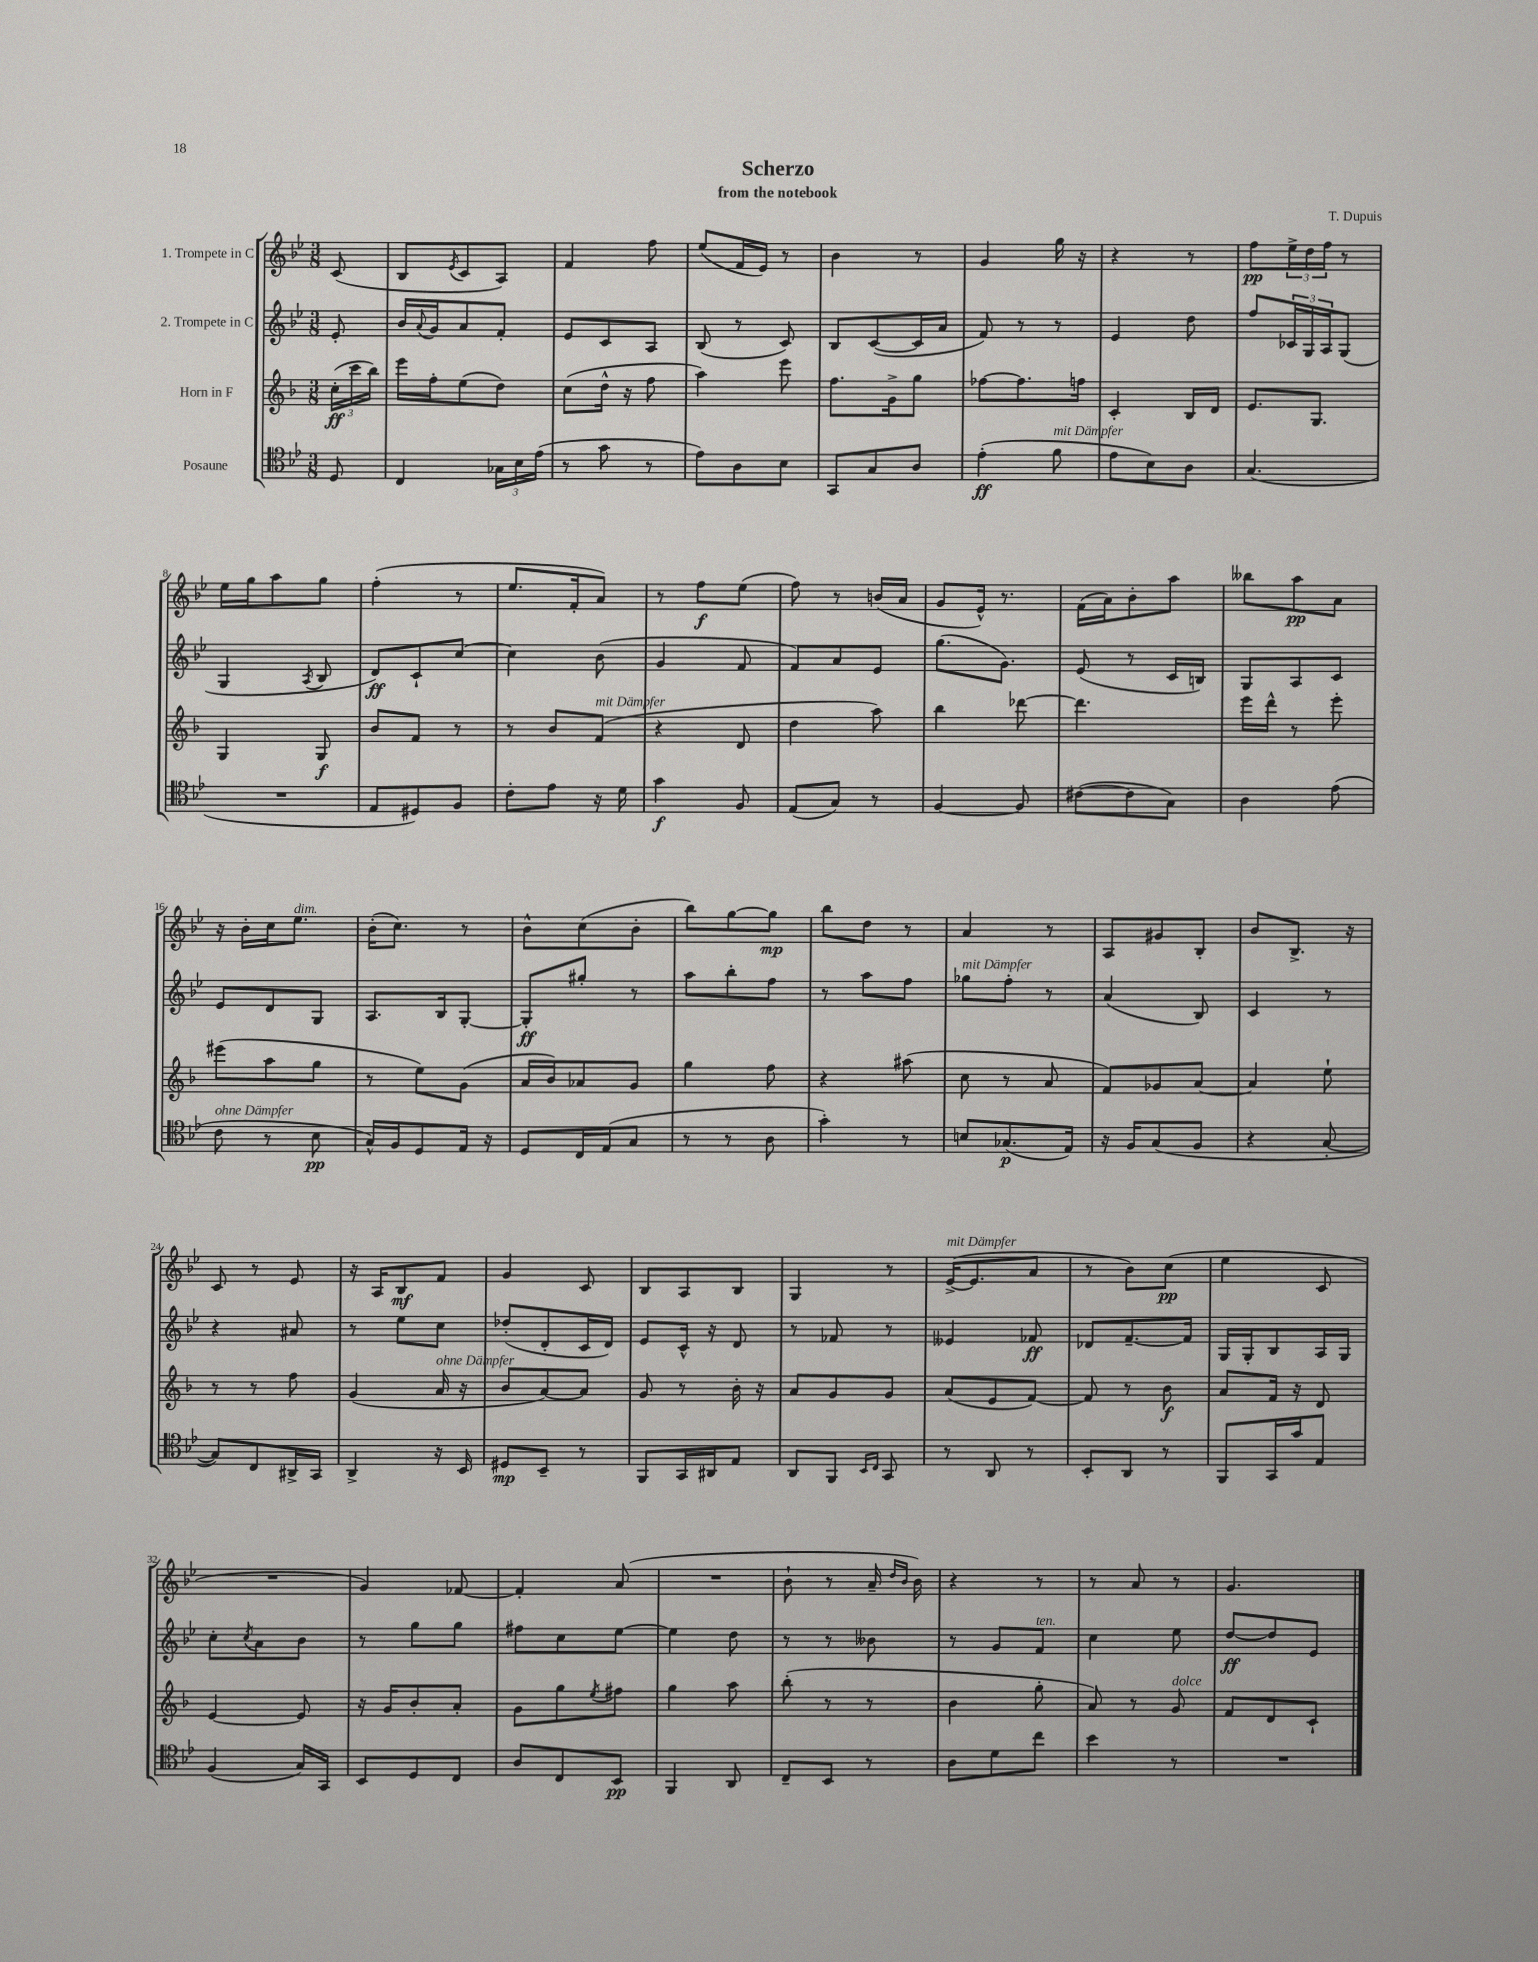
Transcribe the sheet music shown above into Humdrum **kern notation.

**kern	**dynam	**kern	**dynam	**kern	**dynam	**kern	**dynam
*part4	*part4	*part3	*part3	*part2	*part2	*part1	*part1
*staff4	*staff4	*staff3	*staff3	*staff2	*staff2	*staff1	*staff1
*I"Posaune	*	*I"Horn in F	*	*I"2. Trompete in C	*	*I"1. Trompete in C	*
*clefC4	*	*clefG2	*	*clefG2	*	*clefG2	*
*k[b-e-]	*	*k[b-]	*	*k[b-e-]	*	*k[b-e-]	*
*M3/8	*	*M3/8	*	*M3/8	*	*M3/8	*
=	=	=	=	=	=	=	=
8D/	.	(24cc'\LL	ff	8e-'/	.	(8c/	.
.	.	24ccc\	.	.	.	.	.
.	.	24bb-\JJ)	.	.	.	.	.
=1	=1	=1	=1	=1	=1	=1	=1
4C/	.	16eee\LL	.	16b-/LL	.	8B-/L	.
.	.	.	.	8qqa/	.	.	.
.	.	16ff'\J	.	16g/J	.	.	.
.	.	.	.	.	.	8qe-/	.
.	.	(8ee\	.	8a/	.	8c/	.
24G-X\LL	.	8dd\J)	.	8f'/J	.	8A/J)	.
24B-\	.	.	.	.	.	.	.
(24e-\JJ	.	.	.	.	.	.	.
=2	=2	=2	=2	=2	=2	=2	=2
8r	.	(8cc\L	.	8e-/L	.	4f/	.
8g\	.	16dd^^\Jk	.	8c/	.	.	.
.	.	16r	.	.	.	.	.
8r	.	8ff\	.	8A/J	.	8ff\	.
=3	=3	=3	=3	=3	=3	=3	=3
8e-\L)	.	4aa\)	.	(8B-/	.	(8ee-/L	.
8A\	.	.	.	8r	.	16f/L	.
.	.	.	.	.	.	16e-/JJ)	.
8B-\J	.	8eee\	.	8c/)	.	8r	.
=4	=4	=4	=4	=4	=4	=4	=4
8GG/L	.	8.ff\L	.	8B-/L	.	4b-\	.
8G/	.	.	.	([8c/	.	.	.
.	.	16g^\k	.	.	.	.	.
8A/J	.	8gg\J	.	16c/L]	.	8r	.
.	.	.	.	16a/JJ	.	.	.
=5	=5	=5	=5	=5	=5	=5	=5
(4e-'\	ff	[8ff-X\L	.	8f/)	.	4g/	.
.	.	8.ff-\]	.	8r	.	.	.
!LO:TX:a:i:t=mit Dämpfer	!	!	!	!	!	!	!
8f\	.	.	.	8r	.	16gg\	.
.	.	16ffn\Jk	.	.	.	16r	.
=6	=6	=6	=6	=6	=6	=6	=6
8e-\L	.	4c'/	.	4e-/	.	4r	.
8B-\)	.	.	.	.	.	.	.
8A\J	.	16B-/LL	.	8dd\	.	8r	.
.	.	16d/JJ	.	.	.	.	.
=7	=7	=7	=7	=7	=7	=7	=7
(4.G/	.	8.e/L	.	8ff/L	.	8ff\L	pp
.	.	.	.	24c-X/L	.	24ee-^\L	.
.	.	.	.	24G/	.	24dd\	.
.	.	8.G/J	.	.	.	.	.
.	.	.	.	24A/J	.	24ff\JJ	.
.	.	.	.	(8G/J	.	8r	.
!!LO:LB:g=z
=8	=8	=8	=8	=8	=8	=8	=8
4.r	.	4G/	.	4G/	.	16ee-\LL	.
.	.	.	.	.	.	16gg\J	.
.	.	.	.	.	.	8aa\	.
.	.	.	.	8qA/	.	.	.
.	.	8G/	f	8B-/	.	8gg\J	.
=9	=9	=9	=9	=9	=9	=9	=9
8E-/L	.	8b-/L	.	8d/L)	ff	(4ff'\	.
8D#X/)	.	8f/J	.	8c`/	.	.	.
8F/J	.	8r	.	[8cc/J	.	8r	.
=10	=10	=10	=10	=10	=10	=10	=10
8c'\L	.	8r	.	4cc\]	.	8.ee-/L	.
8e-\J	.	8b-/L	.	.	.	.	.
.	.	.	.	.	.	16f'/k	.
!	!	!LO:TX:a:i:t=mit Dämpfer	!	!	!	!	!
16r	.	(8f/J	.	(8b-\	.	8a/J)	.
16d\	.	.	.	.	.	.	.
=11	=11	=11	=11	=11	=11	=11	=11
4g\	f	4r	.	4g/	.	8r	.
.	.	.	.	.	.	8ff\L	f
8F/	.	8d/	.	8f/	.	(8ee-\J	.
=12	=12	=12	=12	=12	=12	=12	=12
(8E-/L	.	4dd\	.	8f/L)	.	8ff\)	.
8G/J)	.	.	.	8a/	.	8r	.
8r	.	8aa\)	.	8e-/J	.	(16bn/LL	.
.	.	.	.	.	.	16a/JJ	.
=13	=13	=13	=13	=13	=13	=13	=13
[4F/	.	4bb-\	.	(8.gg\L	.	8g/L	.
.	.	.	.	.	.	16e-^^/Jk)	.
.	.	.	.	8.g\J)	.	8.r	.
8F/]	.	[8ddd-X\	.	.	.	.	.
=14	=14	=14	=14	=14	=14	=14	=14
([8c#X\L	.	4.ddd-\]	.	(8e-/	.	(16f\LL	.
.	.	.	.	.	.	16a\J)	.
8c#\]	.	.	.	8r	.	8b-'\	.
8G\J)	.	.	.	16c/LL	.	8aa\J	.
.	.	.	.	16Bn/JJ)	.	.	.
=15	=15	=15	=15	=15	=15	=15	=15
4A\	.	16eee\LL	.	8G/L	.	8bb--X\L	.
.	.	16ddd^^\JJ	.	.	.	.	.
.	.	8r	.	8A/	.	8aa\	pp
(8e-\	.	8eee'\	.	8c/J	.	8a\J	.
!!LO:LB:g=z
=16	=16	=16	=16	=16	=16	=16	=16
!LO:TX:a:i:t=ohne Dämpfer	!	!	!	!	!	!	!
8c\	.	(8eee#X\L	.	8e-/L	.	16r	.
.	.	.	.	.	.	16b-'\LL	.
8r	.	8aa\	.	8d/	.	16cc\J	.
!	!	!	!	!	!	!LO:TX:a:i:t=dim.	!
.	.	.	.	.	.	8.ee-\J	.
8B-\	pp	8gg\J	.	8G/J	.	.	.
=17	=17	=17	=17	=17	=17	=17	=17
16G^^/LL)	.	8r	.	8.A/L	.	(16b-'\KL	.
16F/J	.	.	.	.	.	8.cc\J)	.
8D/	.	8ee\L)	.	.	.	.	.
.	.	.	.	16B-/k	.	.	.
16E-/Jk	.	(8g\J	.	[8G'/J	.	8r	.
16r	.	.	.	.	.	.	.
=18	=18	=18	=18	=18	=18	=18	=18
8D/L	.	16a/LL	.	8G'/L]	ff	8b-^^\L	.
.	.	16b-/J)	.	.	.	.	.
16C/L	.	8a-X/	.	8gg#X'/J	.	(8cc\	.
(16E-/J	.	.	.	.	.	.	.
8G/J	.	8g/J	.	8r	.	8b-'\J	.
=19	=19	=19	=19	=19	=19	=19	=19
8r	.	4gg\	.	8aa\L	.	8bb-\L)	.
8r	.	.	.	8bb-'\	.	[8gg\	.
8A\	.	8ff\	.	8ff\J	.	8gg\J]	mp
=20	=20	=20	=20	=20	=20	=20	=20
4g'\)	.	4r	.	8r	.	8bb-\L	.
.	.	.	.	8aa\L	.	8dd\J	.
8r	.	(8aa#X\	.	8ff\J	.	8r	.
=21	=21	=21	=21	=21	=21	=21	=21
!	!	!	!	!LO:TX:a:i:t=mit Dämpfer	!	!	!
8Bn/L	.	8cc\	.	8gg-X\L	.	4a/	.
(8.G-X/	p	8r	.	8ff'\J	.	.	.
.	.	8a/	.	8r	.	8r	.
16E-/Jk)	.	.	.	.	.	.	.
=22	=22	=22	=22	=22	=22	=22	=22
16r	.	8f/L)	.	(4a/	.	8A/L	.
16F/KL	.	.	.	.	.	.	.
(8G/	.	8g-X/	.	.	.	8g#X/	.
8F/J	.	[8a/J	.	8B-/)	.	8B-'/J	.
=23	=23	=23	=23	=23	=23	=23	=23
4r	.	4a/]	.	4c/	.	8b-/L	.
.	.	.	.	.	.	8.B-^/J	.
[8G'/	.	8ee`\	.	8r	.	.	.
.	.	.	.	.	.	16r	.
!!LO:LB:g=z
=24	=24	=24	=24	=24	=24	=24	=24
8G/L])	.	8r	.	4r	.	8c/	.
8C/	.	8r	.	.	.	8r	.
16AA#X^/L	.	8ff\	.	8a#X/	.	8e-/	.
16GG/JJ	.	.	.	.	.	.	.
=25	=25	=25	=25	=25	=25	=25	=25
4AA^/	.	(4g/	.	8r	.	16r	.
.	.	.	.	.	.	16A/KL	.
.	.	.	.	8ee-\L	.	8B-/	mf
!	!	!LO:TX:a:i:t=ohne Dämpfer	!	!	!	!	!
16r	.	16a/	.	8cc\J	.	8f/J	.
16BB-/	.	16r	.	.	.	.	.
=26	=26	=26	=26	=26	=26	=26	=26
8D#X/L	mp	8b-/L	.	(8dd-X'/L	.	4g/	.
8BB-~/J	.	[8a/)	.	8d'/	.	.	.
8r	.	8a/J]	.	16c/L	.	8c/	.
.	.	.	.	16d/JJ)	.	.	.
=27	=27	=27	=27	=27	=27	=27	=27
8FF/L	.	8g/	.	8e-/L	.	8B-/L	.
16GG/L	.	8r	.	16c^^/Jk	.	8A/	.
16AA#X/J	.	.	.	16r	.	.	.
8E-/J	.	16b-'\	.	8d/	.	8B-/J	.
.	.	16r	.	.	.	.	.
=28	=28	=28	=28	=28	=28	=28	=28
8AA/L	.	8a/L	.	8r	.	4G/	.
8FF/J	.	8g/	.	8f-X/	.	.	.
16qqBB-/LL	.	.	.	.	.	.	.
16qqC/JJ	.	.	.	.	.	.	.
8GG/	.	8g/J	.	8r	.	8r	.
=29	=29	=29	=29	=29	=29	=29	=29
!	!	!	!	!	!	!LO:TX:a:i:t=mit Dämpfer	!
8r	.	(8a/L	.	4e--X/	.	([16e-^/KL	.
.	.	.	.	.	.	8.e-/]	.
8AA/	.	8e/	.	.	.	.	.
8r	.	[8f/J)	.	8f-X/	ff	8a/J	.
=30	=30	=30	=30	=30	=30	=30	=30
8BB-'/L	.	8f/]	.	8d-X/L	.	8r	.
8AA/J	.	8r	.	[8.f~/	.	8b-\L)	.
8r	.	8b-\	f	.	.	(8cc\J	pp
.	.	.	.	16f/Jk]	.	.	.
=31	=31	=31	=31	=31	=31	=31	=31
8FF/L	.	8a/L	.	16G/LL	.	4ee-\	.
.	.	.	.	16G'/J	.	.	.
16GG/L	.	16f/Jk	.	8B-/	.	.	.
16g/J	.	16r	.	.	.	.	.
8E-/J	.	8d/	.	16A/L	.	8c/	.
.	.	.	.	16G/JJ	.	.	.
!!LO:LB:g=z
=32	=32	=32	=32	=32	=32	=32	=32
(4F/	.	[4e/	.	8cc'\L	.	4.r	.
.	.	.	.	8qcc/	.	.	.
.	.	.	.	8a\	.	.	.
16G/LL)	.	8e/]	.	8b-\J	.	.	.
16GG/JJ	.	.	.	.	.	.	.
=33	=33	=33	=33	=33	=33	=33	=33
8BB-/L	.	16r	.	8r	.	4g/)	.
.	.	16g/KL	.	.	.	.	.
8D/	.	8b-'/	.	8gg\L	.	.	.
8C/J	.	8a'/J	.	8gg\J	.	[8f-X/	.
=34	=34	=34	=34	=34	=34	=34	=34
8A/L	.	8g\L	.	8ff#X\L	.	4f-'/]	.
8C/	.	8gg\	.	8cc\	.	.	.
.	.	8qee/	.	.	.	.	.
8BB-/J	pp	8ff#X\J	.	[8ee-\J	.	(8a/	.
=35	=35	=35	=35	=35	=35	=35	=35
4FF/	.	4gg\	.	4ee-\]	.	4.r	.
8AA/	.	8aa\	.	8dd\	.	.	.
=36	=36	=36	=36	=36	=36	=36	=36
8C~/L	.	(8bb-'\	.	8r	.	8b-`\	.
8BB-/J	.	8r	.	8r	.	8r	.
8r	.	8r	.	8b--X\	.	16a~/	.
.	.	.	.	.	.	16qqdd/LL	.
.	.	.	.	.	.	16qqb-/JJ	.
.	.	.	.	.	.	16b-\)	.
=37	=37	=37	=37	=37	=37	=37	=37
8A\L	.	4b-\	.	8r	.	4r	.
8d\	.	.	.	8g/L	.	.	.
!	!	!	!	!LO:TX:a:i:t=ten.	!	!	!
8cc\J	.	8gg'\	.	8f/J	.	8r	.
=38	=38	=38	=38	=38	=38	=38	=38
4b-\	.	8a/)	.	4cc\	.	8r	.
.	.	8r	.	.	.	8a/	.
!	!	!LO:TX:a:i:t=dolce	!	!	!	!	!
8r	.	8g/	.	8ee-\	.	8r	.
=39	=39	=39	=39	=39	=39	=39	=39
4.r	.	8f/L	.	[8dd/L	ff	4.g/	.
.	.	8d/	.	8dd/]	.	.	.
.	.	8c`/J	.	8e-/J	.	.	.
==	==	==	==	==	==	==	==
*-	*-	*-	*-	*-	*-	*-	*-
